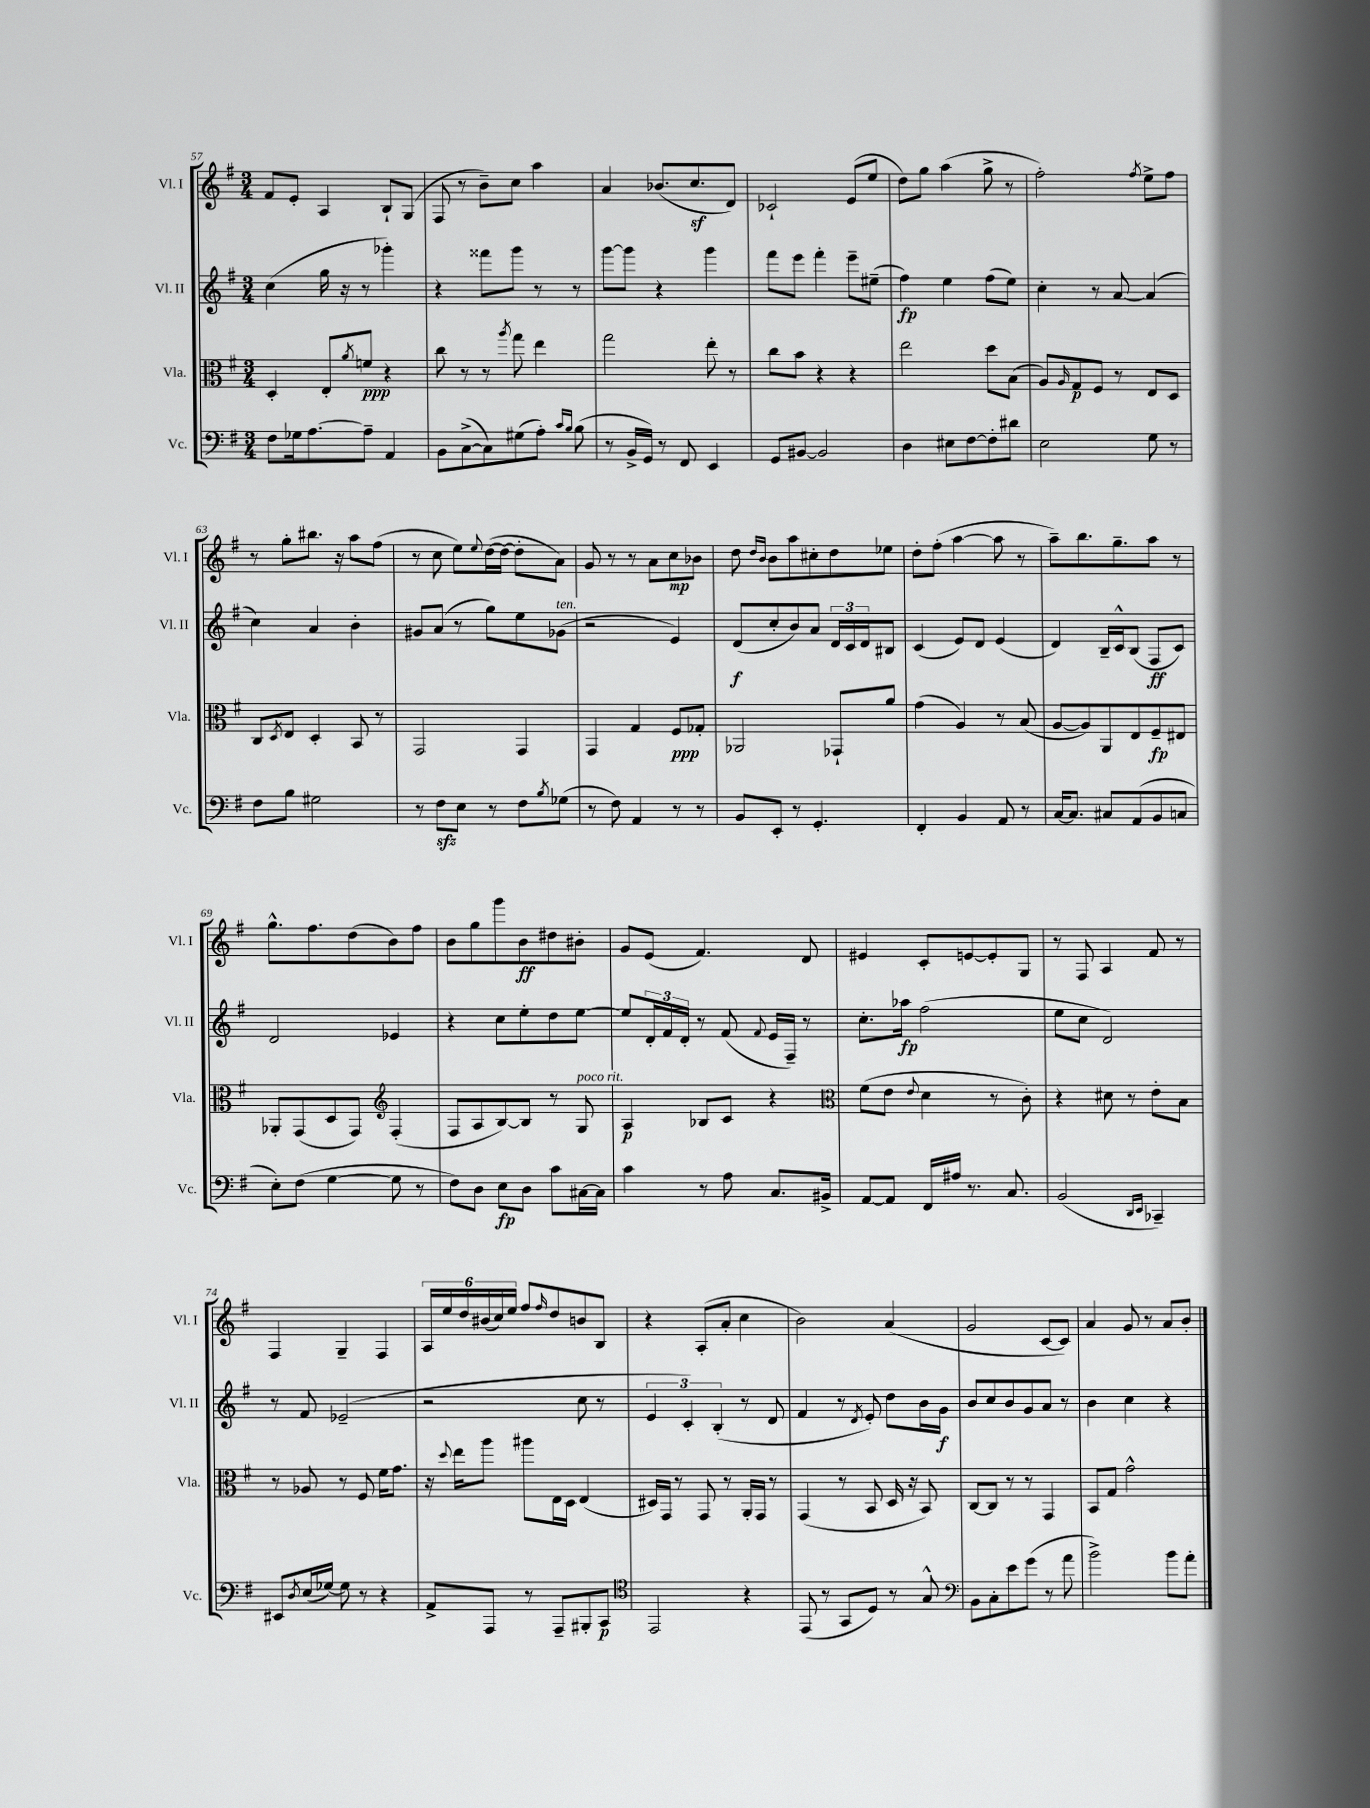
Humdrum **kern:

**kern	**kern	**kern	**kern
*staff4	*staff3	*staff2	*staff1
*clefF4	*clefC3	*clefG2	*clefG2
*k[f#]	*k[f#]	*k[f#]	*k[f#]
*M3/4	*M3/4	*M3/4	*M3/4
8F#\L	4D'/	(4cc\	8f#/L
16G-\k	.	.	8e'/J
[8.A\	.	.	.
.	8E'/L	16gg\	4A/
.	.	16r	.
.	8qa/	.	.
8A~\]J	8f/J	8r	.
4AA/	4r	4ggg-'\)	8B`/L
.	.	.	(8G/J
=	=	=	=
8BB\L	8cc\	4r	8F#/
([8C^\	8r	.	8r
8C\])	8r	8fff##\L	8b~\L)
.	8qaa/	.	.
(8G#\	8gg\	8ggg\J	8cc\J
8A'\J)	4ee\	8r	4aa\
16qqc/LL	.	.	.
16qqB/JJ	.	.	.
(8B\	.	8r	.
=	=	=	=
8r	2gg\	[8ggg\L	4a/
16BB^/LL	.	8ggg\]J	.
16GG/JJ)	.	.	.
8r	.	4r	(8.b-/L
8FF#/	.	.	.
.	.	.	8.cc/
4EE/	8ee'\	4ggg\	.
.	8r	.	8d/J)
=	=	=	=
8GG/L	8cc\L	8fff#\L	2c-`/
[8BB#/J	8b\J	8eee\J	.
2BB#/]	4r	4fff#'\	.
.	4r	8eee~\L	(8e/L
.	.	(8ee#~\J	8ee/J
=	=	=	=
4D\	2ee\	4ff#\)	8dd\L)
.	.	.	8gg\J
8E#\L	.	4ee\	(4aa\
[8F#\	.	.	.
8F#'\]	8dd\L	(8ff#\L	8gg^\
8d#\J	(8B\J	8ee\J)	8r
=	=	=	=
2E\	8A/L)	4cc'\	2ff#'\)
.	16qqA/	.	.
.	8G/	.	.
.	8F#/J	8r	.
.	8r	[8a/	.
.	.	.	8qff#/
8G\	8E/L	(4a/]	8ee^\L
8r	8D/J	.	8ff#\J
=	=	=	=
8F#\L	8C/L	4cc\)	8r
.	8qD/	.	.
8B\J	8E/J	.	8gg'\L
2G#\	4D'/	4a/	8.bb#\J
.	.	.	16r
.	8BB/	4b'\	8aa\L
.	8r	.	(8ff#\J
=	=	=	=
8r	2GG/	8g#/L	8r
8F#\L	.	(8a/J	8cc\
8E\J	.	8r	8ee\L)
.	.	.	8qqee/
8r	.	8gg\L)	([16dd\L
.	.	.	16dd\_JJ
8F#\L	4GG/	8ee\	8dd'\]L
8qB/	.	.	.
(8G-\J	.	(8g-\J	8a\J)
=	=	=	=
8r	4GG/	2r	8g/
8F#\)	.	.	8r
4AA/	4G/	.	8r
.	.	.	8a\L
8r	8F#/L	4e/)	8cc\
8r	8G-'/J	.	8b-\J
=	=	=	=
8BB/L	2AA-/	(8d/L	8dd\
.	.	.	16qqdd/LL
.	.	.	16qqb/JJ
8EE'/J	.	8cc'/	8b\L
8r	.	8b/)	8aa\
4.GG'/	.	8a/J	8cc#'\
.	8GG-`/L	24d/LL	8dd\
.	.	24c/	.
.	.	24d/J	.
.	8a/J	8B#/J	8ee-\J
=	=	=	=
4FF#'/	(4g\	(4c/	8dd'\L
.	.	.	(8ff#'\J
4BB/	4A/)	8e/L)	[4aa\
.	.	8d/J	.
8AA/	8r	(4e/	8aa\]
8r	(8B/	.	8r
=	=	=	=
[16C/LK	[8A/L	4d/)	8aa~\L)
8.C/]J	.	.	.
.	8A/])	.	8.bb\
8C#/L	8AA/	16B~/LL	.
.	.	16c^^/J	8.gg~\
(8AA/	8E/	(8B/J	.
8BB/	8F#~/	8F#/L	8aa\J
8C/J	8E#/J	8c/J)	8r
=	=	=	=
8E'\L)	8AA-'/L	2d/	8.gg^^\L
(8F#\J	(8GG/	.	.
.	.	.	8.ff#\
[4G\	8D/	.	.
.	8GG/J)	.	(8dd\
*	*clefG2	*	*
8G\]	(4F#'/	4e-/	8b\)
8r	.	.	8ff#\J
=	=	=	=
8F#\L)	8F#/L	4r	8b\L
8D\J	8A/	.	8gg\
8E\L	[8B/)	8cc\L	8ggg\
8D\J	8B/]J	8ee'\	8b\
8c\L	8r	8dd\	8dd#\
[16C#\L	8G/	[8ee\J	8b#'\J
16C#\]JJ	.	.	.
=	=	=	=
4c\	4A/	8ee/]L	8g/L
.	.	24d'/L	(8e/J
.	.	24f#/	.
.	.	24d'/JJ	.
8r	8B-/L	8r	4.f#/)
8A\	8c/J	(8f#/	.
.	.	8qqf#/	.
8.C/L	4r	16e/LL	.
.	.	16F#~/JJ)	.
.	.	8r	8d/
16BB#^/Jk	.	.	.
=	=	=	=
*	*clefC3	*	*
[8AA/L	(8f#\L	8.cc'\L	4e#/
8AA/]J	8e\J	.	.
.	.	16aa-\Jk	.
.	8qqe/	.	.
16FF#/LL	4d\	(2ff#\	8c'/L
16A#/JJ	.	.	.
8.r	.	.	[8e/
.	8r	.	8e'/]
8.C/	.	.	.
.	8c'\)	.	8G/J
=	=	=	=
(2BB/	4r	8ee\L	8r
.	.	8cc\J	8F#/
.	8d#\	2d/)	4A/
.	8r	.	.
16qqDD/LL	.	.	.
16qqEE/JJ	.	.	.
4CC-~/)	8e'\L	.	8f#/
.	8B\J	.	8r
=	=	=	=
8EE#/L	8r	8r	4F#/
8qD/	.	.	.
(16E/L	8A-/	8f#/	.
[16G-/JJ)	.	.	.
8G-\]	8r	(2e-~/	4G~/
8r	8F#/	.	.
4r	16f#\LK	.	4F#/
.	8.g\J	.	.
=	=	=	=
8AA^/L	16r	2r	24A/LL
.	.	.	24ee/
.	8qqdd/	.	.
.	16ee\LK	.	.
.	.	.	24dd/
8AAA/J	8aa\J	.	(24b#/
.	.	.	24cc/)
.	.	.	24ee/JJ
8r	8aa#\L	.	8ff#/L
.	.	.	16qqff#/
8AAA~/L	16E\L	.	8dd/
.	16D\JJ	.	.
8BBB#'/	(4E/	8cc\	8b/
8CC/J	.	8r	8B/J
=	=	=	=
*clefC4	*	*	*
2EE/	16D#/LL)	6e/	4r
.	16GG/JJ	.	.
.	8r	.	.
.	.	6c'/)	.
.	8GG/	.	(8A'/L
.	.	(6B'/	.
.	8r	.	8a'/J
4r	16AA'/LL	8r	4cc\
.	16GG/JJ	.	.
.	8r	8d/	.
=	=	=	=
(8EE/	(4GG/	4f#/	2b\)
8r	.	.	.
8GG/L	8r	8r	.
.	.	8qd/	.
8D/J)	8BB/	8e'/)	.
8r	16D/	8dd\L	(4a/
.	16r	.	.
8G^^/	8BB/)	16b\L	.
.	.	16g\JJ	.
=	=	=	=
*clefF4	*	*	*
8BB\L	[8C/L	8b/L	2g/
8C'\	8C/]J	8cc/	.
8e\	8r	8b/	.
(8g\J	8r	8g/	.
8r	4GG/	8a/J	[8c/L
8a\	.	8r	8c/]J)
=	=	=	=
2b^\)	8BB/L	4b\	4a/
.	8G/J	.	.
.	2g^^\	4cc\	8g/
.	.	.	8r
8b\L	.	4r	8a/L
8a'\J	.	.	8b'/J
==	==	==	==
*-	*-	*-	*-
